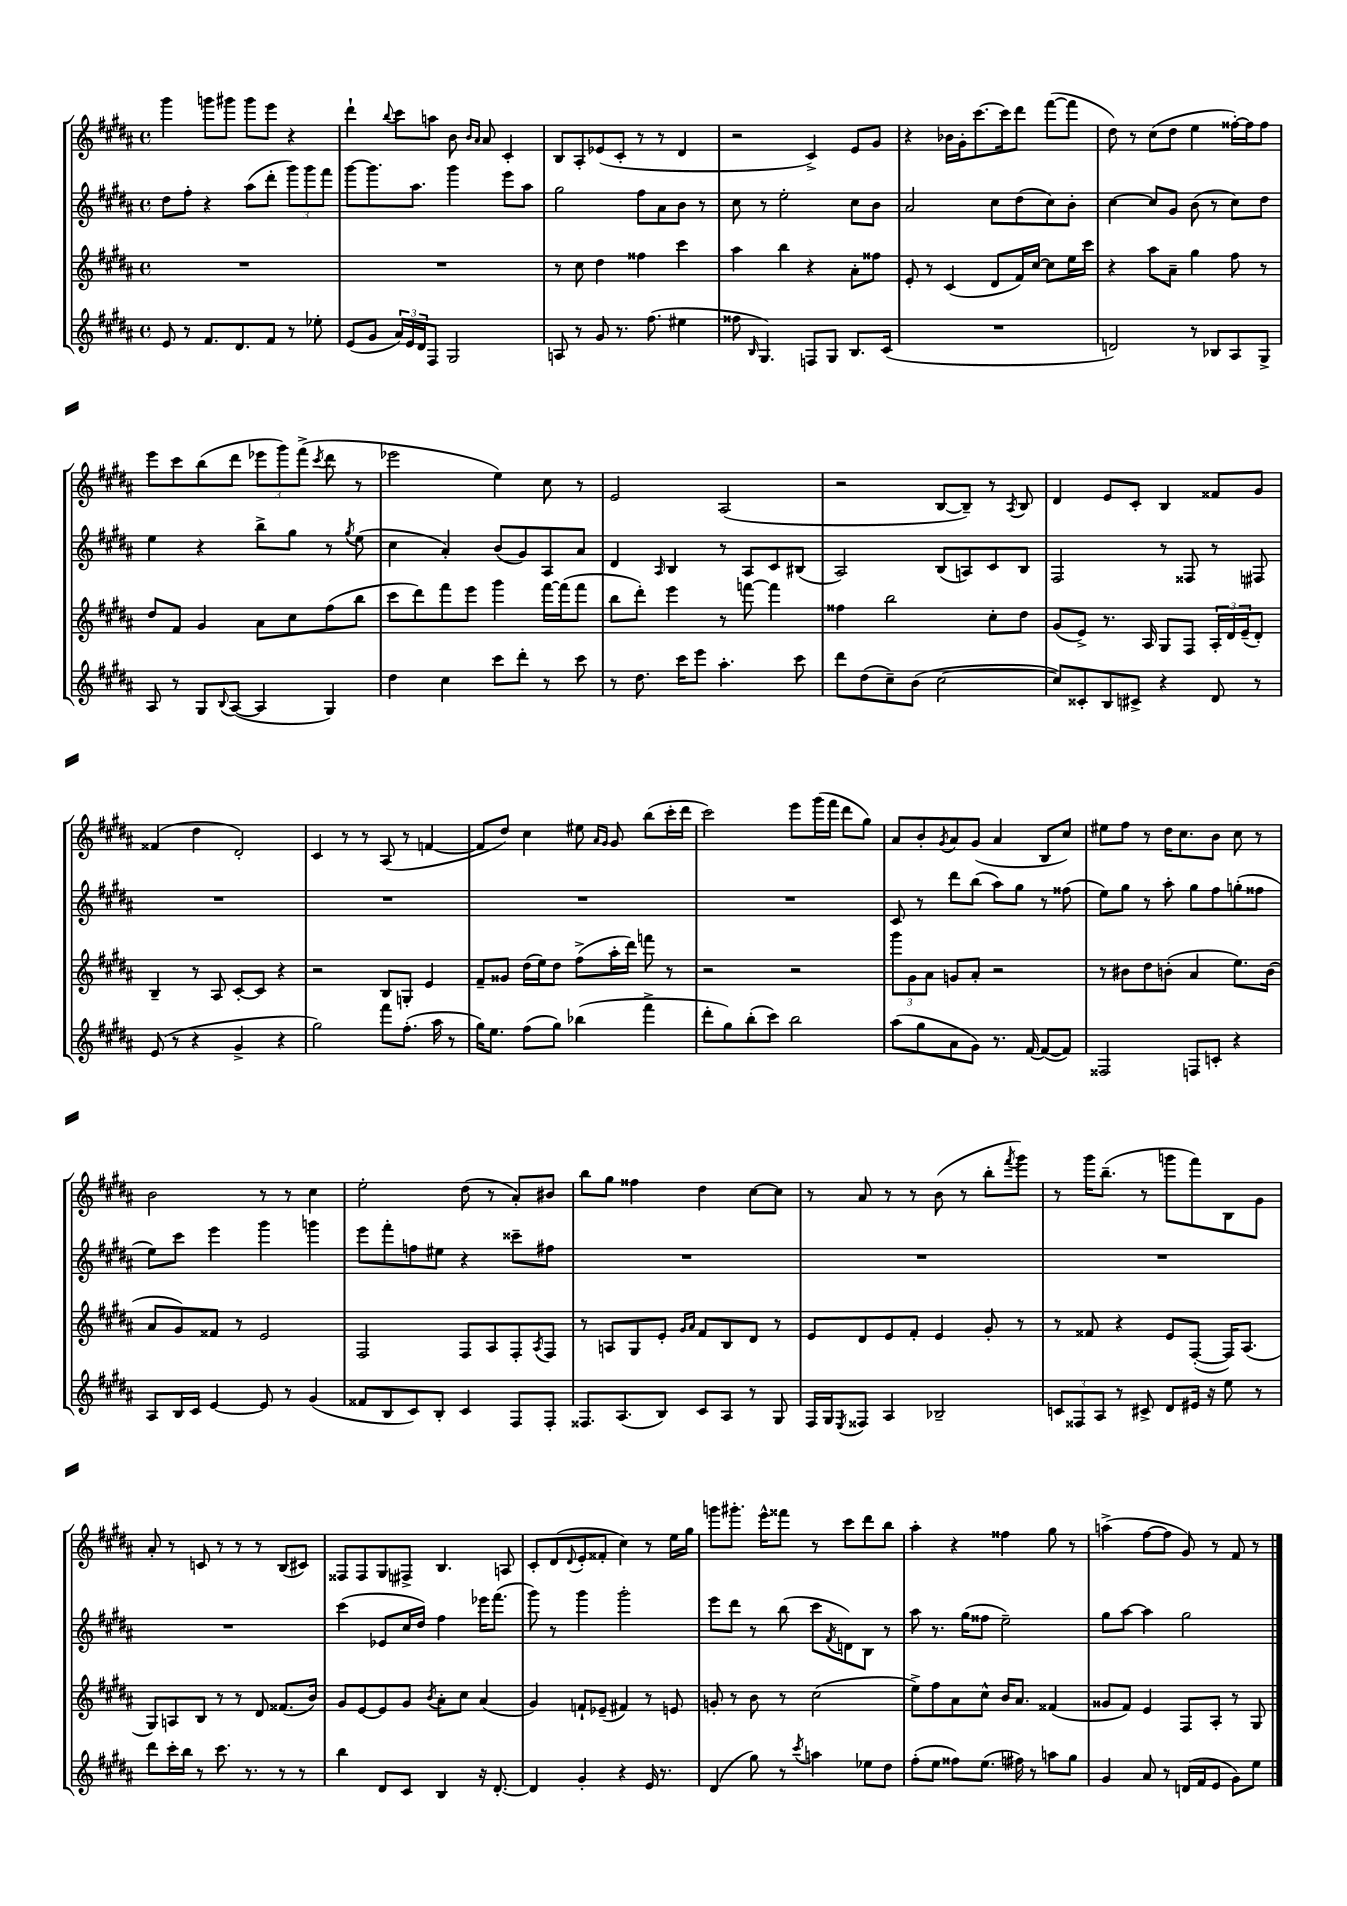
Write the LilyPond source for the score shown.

<<
\new StaffGroup <<
\new Staff = "s0" {
    \clef treble \key b \major \defaultTimeSignature \time 4/4
    gis'''4 g'''8 gis'''8 gis'''8 e'''8 r4 |
    dis'''4-! \appoggiatura { b''8 } cis'''8 a''8 b'8 \grace { b'16 ais'16 } ais'8 cis'4-. |
    b8 ais8-. ees'8( cis'8-. r8 r8 dis'4 |
    r2 cis'4->) e'8 gis'8 |
    r4 bes'16 gis'16-. cis'''8.~ cis'''16 dis'''8 fis'''8~( fis'''8 |
    dis''8) r8 cis''8( dis''8 e''4 fisis''16~-.) fisis''16 fisis''8 |
    e'''8 cis'''8 b''8( dis'''8 \tuplet 3/2 { ees'''8 gis'''8) fis'''8->( } \acciaccatura { cis'''8 } dis'''8 r8 |
    ees'''2 e''4) cis''8 r8 |
    e'2 ais2( |
    r2 b8~ b8--) r8 \acciaccatura { ais8 } b8 |
    dis'4 e'8 cis'8-. b4 fisis'8 gis'8 |
    fisis'4( dis''4 dis'2-.) |
    cis'4 r8 r8 ais8( r8 f'4~ |
    f'8 dis''8) cis''4 eis''8 \grace { ais'16 gis'16 } gis'8 b''8( cis'''16-. dis'''16 |
    cis'''2) e'''8 gis'''16( fis'''16 dis'''8 gis''8) |
    ais'8 b'8-. \acciaccatura { gis'8 } ais'8 gis'8( ais'4 b8 cis''8) |
    eis''8 fis''8 r8 dis''16 cis''8. b'8 cis''8 r8 |
    b'2 r8 r8 cis''4 |
    e''2-. dis''8( r8 ais'8-.) bis'8 |
    b''8 gis''8 fisis''4 dis''4 cis''8~ cis''8 |
    r8 ais'8 r8 r8 b'8( r8 b''8-. \acciaccatura { fis'''8 } gis'''8) |
    r8 gis'''16 b''8.--( r8 g'''8 fis'''8) b8 gis'8 |
    ais'8-. r8 c'8 r8 r8 r8 b8( cis'8) |
    fisis8 fisis8 gis8 fis8-> b4. a8 |
    cis'8-. dis'8( \appoggiatura { dis'8 } e'8-. fisis'8-. cis''4) r8 e''16 gis''16 |
    g'''8 gis'''8.-. e'''16-^ fisis'''8 r8 cis'''8 dis'''8 b''8 |
    ais''4-. r4 fisis''4 gis''8 r8 |
    a''4->( fis''8~ fis''8 gis'8) r8 fis'8 r8 \bar "|." |
}
\new Staff = "s1" {
    \clef treble \key b \major \defaultTimeSignature \time 4/4
    dis''8 fis''8-. r4 ais''8( dis'''8-. \tuplet 3/2 { gis'''8) gis'''8 fis'''8 } |
    gis'''8~ gis'''8. ais''8. gis'''4 e'''8 ais''8 |
    gis''2 fis''8 ais'8 b'8 r8 |
    cis''8 r8 e''2-. cis''8 b'8 |
    ais'2 cis''8 dis''8( cis''8) b'8-. |
    cis''4~ cis''8 gis'8 b'8( r8 cis''8) dis''8 |
    e''4 r4 b''8-> gis''8 r8 \acciaccatura { gis''8 } e''8( |
    cis''4 ais'4-.) b'8( gis'8) ais8 ais'8 |
    dis'4 \grace { ais16 } b4 r8 ais8 cis'8 bis8( |
    ais2) b8( a8) cis'8 b8 |
    fis2 r8 fisis8 r8 fis8 |
    R1 |
    R1 |
    R1 |
    R1 |
    cis'8 r8 dis'''8 b''8( ais''8) gis''8 r8 fisis''8( |
    e''8) gis''8 r8 ais''8-. gis''8 fis''8 g''8-.( fisis''8 |
    e''8) cis'''8 e'''4 gis'''4 g'''4 |
    e'''8 fis'''8-. f''8 eis''8 r4 cisis'''8-- fis''8 |
    R1 |
    R1 |
    R1 |
    R1 |
    cis'''4( ees'8 cis''16 dis''16) fis''4 ees'''16 fis'''8.( |
    gis'''8) r8 gis'''4 gis'''2-. |
    e'''8 dis'''8 r8 b''8( cis'''8 \acciaccatura { fis'8 } d'8) b8 r8 |
    ais''8 r8. gis''16( fisis''8 e''2--) |
    gis''8 ais''8~ ais''4 gis''2 \bar "|." |
}
\new Staff = "s2" {
    \clef treble \key b \major \defaultTimeSignature \time 4/4
    R1 |
    R1 |
    r8 cis''8 dis''4 fisis''4 cis'''4 |
    ais''4 b''4 r4 ais'8-. fisis''8 |
    e'8-. r8 cis'4( dis'8 fis'16) cis''16~ cis''8 e''16 cis'''16 |
    r4 ais''8 ais'8-- gis''4 fis''8 r8 |
    dis''8 fis'8 gis'4 ais'8 cis''8 fis''8( b''8 |
    cis'''8 dis'''8) fis'''8 e'''8 gis'''4 fis'''16~ fis'''16( fis'''8 |
    b''8 dis'''8-.) e'''4 r8 f'''8~ f'''4 |
    fisis''4 b''2 cis''8-. dis''8 |
    gis'8( e'8->) r8. ais16 gis8 fis8 \tuplet 3/2 { ais16-. dis'16 e'16--( } dis'8-.) |
    b4-- r8 ais8 cis'8~-. cis'8 r4 |
    r2 b8 g8-. e'4 |
    fis'8-- gisis'8 dis''16( e''16) dis''8 fis''8->( ais''16-. dis'''16) f'''8 r8 |
    r2 r2 |
    \tuplet 3/2 { gis'''8 gis'8 ais'8 } g'8 ais'8-. r2 |
    r8 bis'8 dis''8 b'8-.( ais'4 e''8.) b'16( |
    ais'8 gis'8) fisis'8 r8 e'2 |
    fis2 fis8 ais8 fis8-. \acciaccatura { ais8 } fis8 |
    r8 a8 gis8 e'8-. \grace { gis'16 ais'16 } fis'8 b8 dis'8 r8 |
    e'8 dis'8 e'8 fis'8-. e'4 gis'8-. r8 |
    r8 fisis'8 r4 e'8 fis8~-.( fis16) ais8.( |
    gis8) a8 b8 r8 r8 dis'8 fisis'8.( b'16) |
    gis'8 e'8~ e'8 gis'8 \acciaccatura { b'8 } ais'8-. cis''8 ais'4( |
    gis'4) f'8-! ees'8--( fis'4) r8 e'8 |
    g'8-. r8 b'8 r8 cis''2( |
    e''8->) fis''8 ais'8 cis''8-^ b'16 ais'8. fisis'4( |
    gisis'8 fis'8) e'4 fis8 ais8-. r8 gis8 \bar "|." |
}
\new Staff = "s3" {
    \clef treble \key b \major \defaultTimeSignature \time 4/4
    e'8 r8 fis'8. dis'8. fis'8 r8 ees''8-. |
    e'8( gis'8 \tuplet 3/2 { ais'16) e'16 dis'16 } fis8 gis2 |
    a8 r8 gis'8 r8. fis''8.( eis''4 |
    fisis''8 \grace { b16 } gis4.) f8 gis8 b8. cis'16( |
    R1 |
    d'2) r8 bes8 ais8 gis8-> |
    ais8 r8 gis8 \appoggiatura { b8 } ais8~( ais4 gis4) |
    dis''4 cis''4 cis'''8 dis'''8-. r8 cis'''8 |
    r8 dis''8. cis'''16 e'''8 ais''4.-. cis'''8 |
    dis'''8 dis''8( cis''8--) b'8( cis''2~ |
    cis''8) cisis'8-. b8 cis'8-> r4 dis'8 r8 |
    e'8( r8 r4 gis'4-> r4 |
    gis''2) fis'''8 fis''8.-.( ais''16 r8 |
    gis''16) e''8. fis''8( gis''8) bes''4( fis'''4-> |
    dis'''8-. gis''8) b''8-.( cis'''8) b''2 |
    ais''8( gis''8 ais'8 gis'8) r8. fis'16~ fis'8~( fis'8) |
    fisis2 f8 c'8-. r4 |
    ais8 b16 cis'16 e'4~ e'8 r8 gis'4( |
    fisis'8 b8 cis'8) b8-. cis'4 fis8 fis8-. |
    fisis8. ais8.( b8) cis'8 ais8 r8 gis8 |
    fis16 gis16 \acciaccatura { e8 } fisis8 ais4 bes2-- |
    \tuplet 3/2 { c'8 fisis8 ais8 } r8 cis'8-> dis'8 eis'16 r16 e''8 r8 |
    dis'''8 cis'''16-. b''16 r8 cis'''8. r8. r8 r8 |
    b''4 dis'8 cis'8 b4 r16 dis'8.~-. |
    dis'4 gis'4-. r4 e'16 r8. |
    dis'4( gis''8) r8 \acciaccatura { cis'''8 } a''4 ees''8 dis''8 |
    fis''8-.( e''8 fisis''8) e''8.( fis''16) r8 a''8 gis''8 |
    gis'4 ais'8 r8 d'16( fis'16 e'8 gis'8) e''8 \bar "|." |
}
>>
>>
\layout { \context { \Score \remove "Bar_number_engraver" } }
